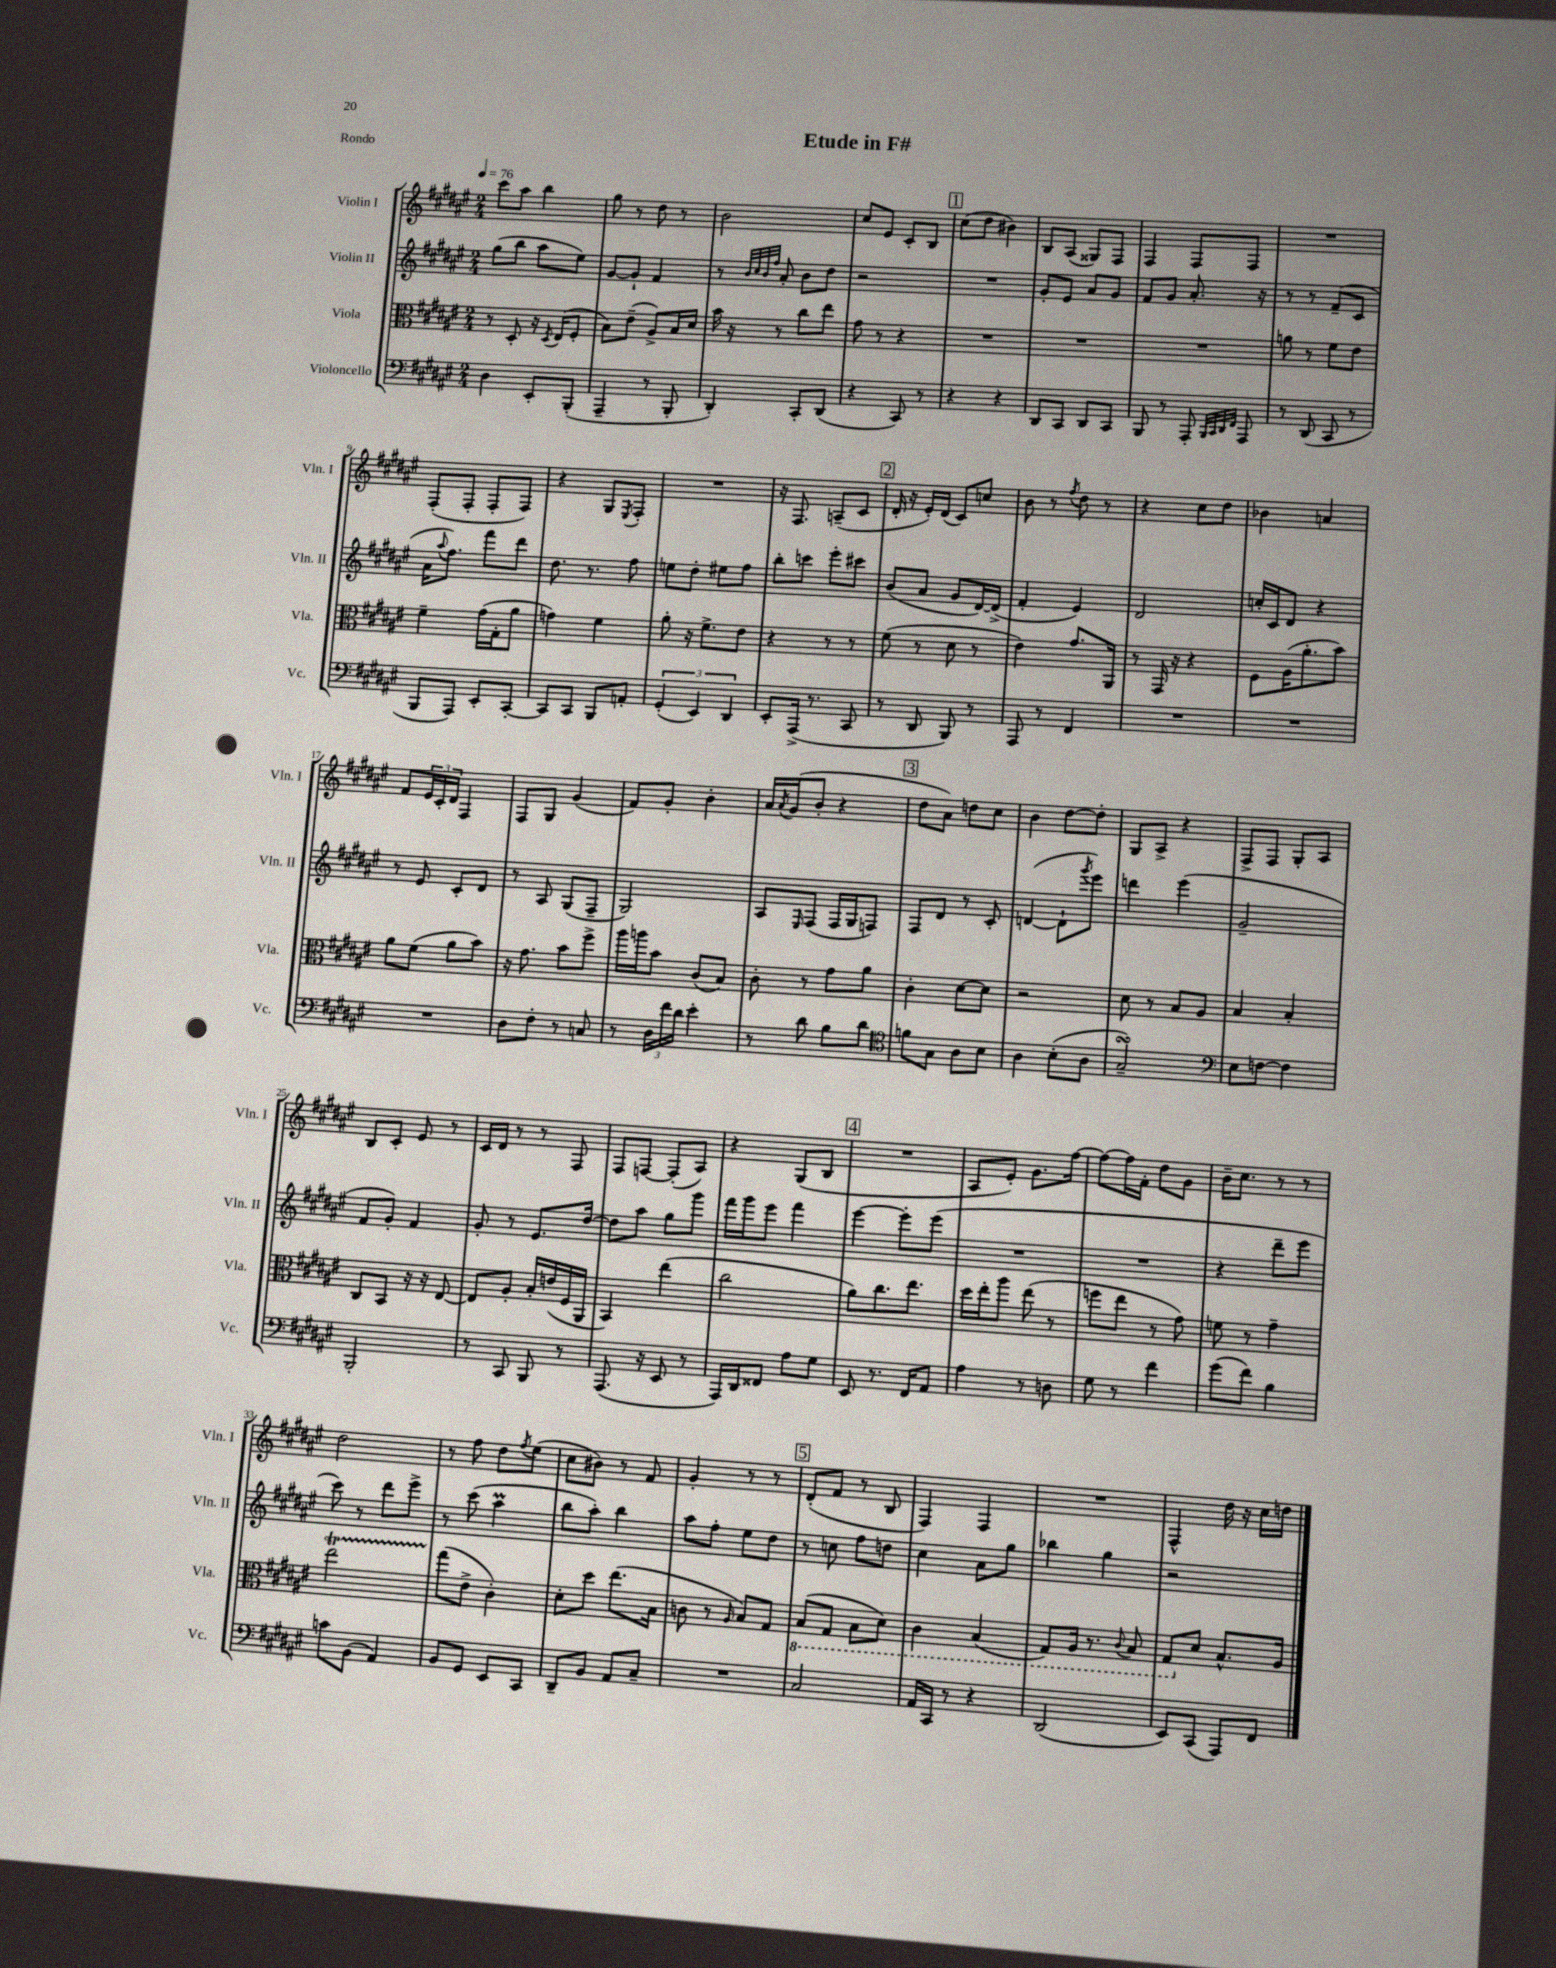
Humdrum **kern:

**kern	**kern	**kern	**kern
*staff4	*staff3	*staff2	*staff1
*clefF4	*clefC3	*clefG2	*clefG2
*k[f#c#g#d#a#e#]	*k[f#c#g#d#a#e#]	*k[f#c#g#d#a#e#]	*k[f#c#g#d#a#e#]
*M2/4	*M2/4	*M2/4	*M2/4
*MM76	*MM76	*MM76	*MM76
4D#	8r	(8gg#	8ccc#
.	8D#'	8bb	8aa#
8EE#'	16r	8aa#	4bb
.	8qD#	.	.
.	(16E#	.	.
(8BBB'	8F#'	8ee#)	.
=	=	=	=
4AAA#~	8B)	[8g#	8gg#
.	(8e#~	8g#`]	8r
8r	8A#^)	4f#	8dd#
8BBB'	16B	.	8r
.	16d#	.	.
=	=	=	=
4DD#')	16b	8r	2b
.	16r	.	.
.	.	32qqb	.
.	.	32qqcc#	.
.	.	32qqb	.
.	.	32qqff#	.
.	8r	8a#'	.
8CC#'	8cc#	8b	.
(8DD#	8ee#	8dd#	.
=	=	=	=
4r	8g#	2r	8cc#
.	8r	.	8e#
8CC#)	4r	.	8c#'
8r	.	.	8B
=	=	=	=
4r	2r	2r	(8cc#
.	.	.	8dd#
4r	.	.	4b#)
=	=	=	=
8DD#	2r	8g#'	8B
8CC#	.	8e#	(8A#
8DD#	.	8a#	8G##)
8CC#	.	8g#	8F#
=	=	=	=
8BBB	2r	8f#	4F#
8r	.	8g#	.
8AAA#'	.	8.a#'	8F#
32qqBBB	.	.	.
32qqCC#	.	.	.
32qqDD#	.	.	.
32qqFF#	.	.	.
8AAA#	.	.	8F#
.	.	16r	.
=	=	=	=
8r	8a	8r	2r
(8DD#	8r	8r	.
8CC#	8f#	(8f#~	.
8r	8e#	8c#	.
=	=	=	=
8BBB	4f#~	16a#	(8F#'
.	.	8qqaa#	.
.	.	8.ff#)	.
8AAA#)	.	.	8F#'
8EE#'	(16g#	8fff#	8F#'
.	16G#'	.	.
[8CC#'	8a#	8ddd#	8F#)
=	=	=	=
8CC#]	4g)	8.dd#	4r
8CC#	.	.	.
.	.	8.r	.
8BBB	4f#	.	8G#
.	.	.	8qE#
8AA'	.	8ff#	8F#'
=	=	=	=
(6GG#'	8a#'	8ee	2r
.	16r	8dd#'	.
6EE#)	.	.	.
.	8.f#^	.	.
.	.	8ee#	.
6DD#	.	.	.
.	8e#	8ff#	.
=	=	=	=
8EE#'	4r	8bb'	16r
.	.	.	8.F#
(16AAA#^	.	8ccc	.
8.r	.	.	.
.	8r	8eee#'	(8A~
8CC#	8r	8ccc#	8c#
=	=	=	=
8r	(8f#	(8b	16d#'
.	.	.	16r
8DD#	8r	8a#	16e#')
.	.	.	(16d#
8BBB)	8d#	8g#	8c#)
8r	8r	[16d#)	8cc
.	.	(16d#^]	.
=	=	=	=
8AAA#	4e#)	4f#'	8b
8r	.	.	8r
.	.	.	8qff#
4FF#	8.g#	4e#)	8dd#
.	.	.	8r
.	16AA#	.	.
=	=	=	=
2r	8r	2d#	4r
.	16GG#	.	.
.	16r	.	.
.	4r	.	8cc#
.	.	.	8dd#
=	=	=	=
2r	8F#	16cc'	4b-
.	.	16c#	.
.	(16A#	8d#	.
.	8.a#'	.	.
.	.	4r	4a
.	8b)	.	.
=	=	=	=
2r	8a#	8r	8f#
.	(8f#	8e#	24e#
.	.	.	24c#'
.	.	.	24d#
.	8a#	8c#'	4F#
.	8b)	8d#	.
=	=	=	=
8D#	16r	8r	8F#
.	8.g#	.	.
8F#'	.	8A#	8G#
8r	8b	(8G#	(4g#
8C	8ff#^	8F#~	.
=	=	=	=
8r	16aa#	2G#)	8f#)
.	16aa	.	.
24D#	8b	.	8g#'
24f#	.	.	.
24d#	.	.	.
4e#'	(8c#	.	4b'
.	8B)	.	.
=	=	=	=
8r	8c#'	8A#	16a#
.	.	.	8qa#
.	.	.	(16g#
.	.	16qqE#	.
8d#	8r	(8F#	8b'
8B	8g#	16F#	4r
.	.	16G#	.
8d#	8a#	8F)	.
=	=	=	=
*clefC4	*	*	*
8f	4c#'	8F#	8dd#
8G#	.	8d#	8a#)
8A#	[8d#	8r	8dd
8B	8d#]	8c#'	8cc#
=	=	=	=
4A#	2r	([4d	4b
(8B'	.	8d`]	[8dd#
.	.	8qggg#	.
8A#	.	8eee#)	8dd#']
=	=	=	=
2G#~)	8d#	4ddd	8G#
.	8r	.	8A#^
.	8B	(4eee#	4r
.	8A#	.	.
=	=	=	=
*clefF4	*	*	*
8E#	4B	2g#~	8F#^
[8F	.	.	8F#
4F]	4B'	.	8G#'
.	.	.	8A#
=	=	=	=
2BBB'	8C#	8f#	8B
.	8BB	8g#')	8c#'
.	16r	4f#	8e#
.	16r	.	.
.	[8E#	.	8r
=	=	=	=
8r	8E#]	8g#'	16c#
.	.	.	16d#
8CC#	8A#'	8r	8r
8BBB	16B'	8.e#	8r
.	(16e	.	.
8r	16F#	.	8F#
.	16AA#	[16dd#	.
=	=	=	=
(8.AAA#	4BB)	8dd#]	8F#
.	.	8aa#	[8F
16r	.	.	.
8EE#	(4ee#	8gg#	(8F']
8r	.	8ggg#	8A#)
=	=	=	=
16AAA#)	2cc#	16fff#	4r
16DD#	.	16ggg#	.
8FF##	.	8eee#	.
8A#	.	4fff#	(8G#
8G#	.	.	8B
=	=	=	=
8EE#	8a#)	[4eee#	2r
8.r	8.cc#	.	.
.	.	8eee#']	.
16FF#	8.ee#	.	.
8AA#	.	(8eee#	.
=	=	=	=
4A#	16dd#	2r	8A#
.	16ee#'	.	.
.	8aa#	.	8e#')
8r	(8ee#	.	8.g#
8D	8r	.	.
.	.	.	[16ff#
=	=	=	=
8G#	8ff	2r	8ff#_
8r	8ee#	.	16ff#]
.	.	.	16f#'
4f#	8r	.	8dd#
.	8g#)	.	8g#
=	=	=	=
(8g#	8f	4r	16b~
.	.	.	8.cc#
8f#)	8r	.	.
4B	4g#~	8ddd#~	8r
.	.	8eee#	8r
=	=	=	=
8c	2ee#	8ccc#)	2dd#
(8BB	.	8r	.
4AA#)	.	8ddd#	.
.	.	8eee#^	.
=	=	=	=
8BB	(8gg#	8r	8r
8GG#	8e#^	(8ccc#	8ff#
8EE#	4c#')	4aa#	8dd#
.	.	.	8qff#
8CC#	.	.	(8ee#
=	=	=	=
8DD#~	8d#'	8bb	8cc#
8BB	8dd#	8aa#')	8b#)
8AA#	(8.ee#	4bb	8r
8C#~	.	.	8f#
.	16B	.	.
=	=	=	=
2r	8c	8aa#	4g#'
.	8r	8ff#'	.
.	16qqA#	.	.
.	8B)	8ee#	8r
.	8G#	8dd#	8r
=	=	=	=
2C#	(8BB	8r	(8d#'
.	8GG#	8cc	8f#
.	8BB	8ff#	8r
.	8D#)	8dd	8B
=	=	=	=
16AA#	4C#	4cc#	4F#)
16CC#	.	.	.
8r	.	.	.
4r	(4BB	8a#	4F#
.	.	8gg#	.
=	=	=	=
(2DD#	8GG#)	4bb-	2r
.	16AA#	.	.
.	8.r	.	.
.	.	4gg#	.
.	8qqC#	.	.
.	8BB	.	.
=	=	=	=
8EE#)	8GG#	2r	4F#^^
(8CC#	8d#	.	.
8AAA#)	8.B^^	.	16dd#
.	.	.	16r
8FF#	.	.	16cc#
.	16A#	.	16dd
==	==	==	==
*-	*-	*-	*-
